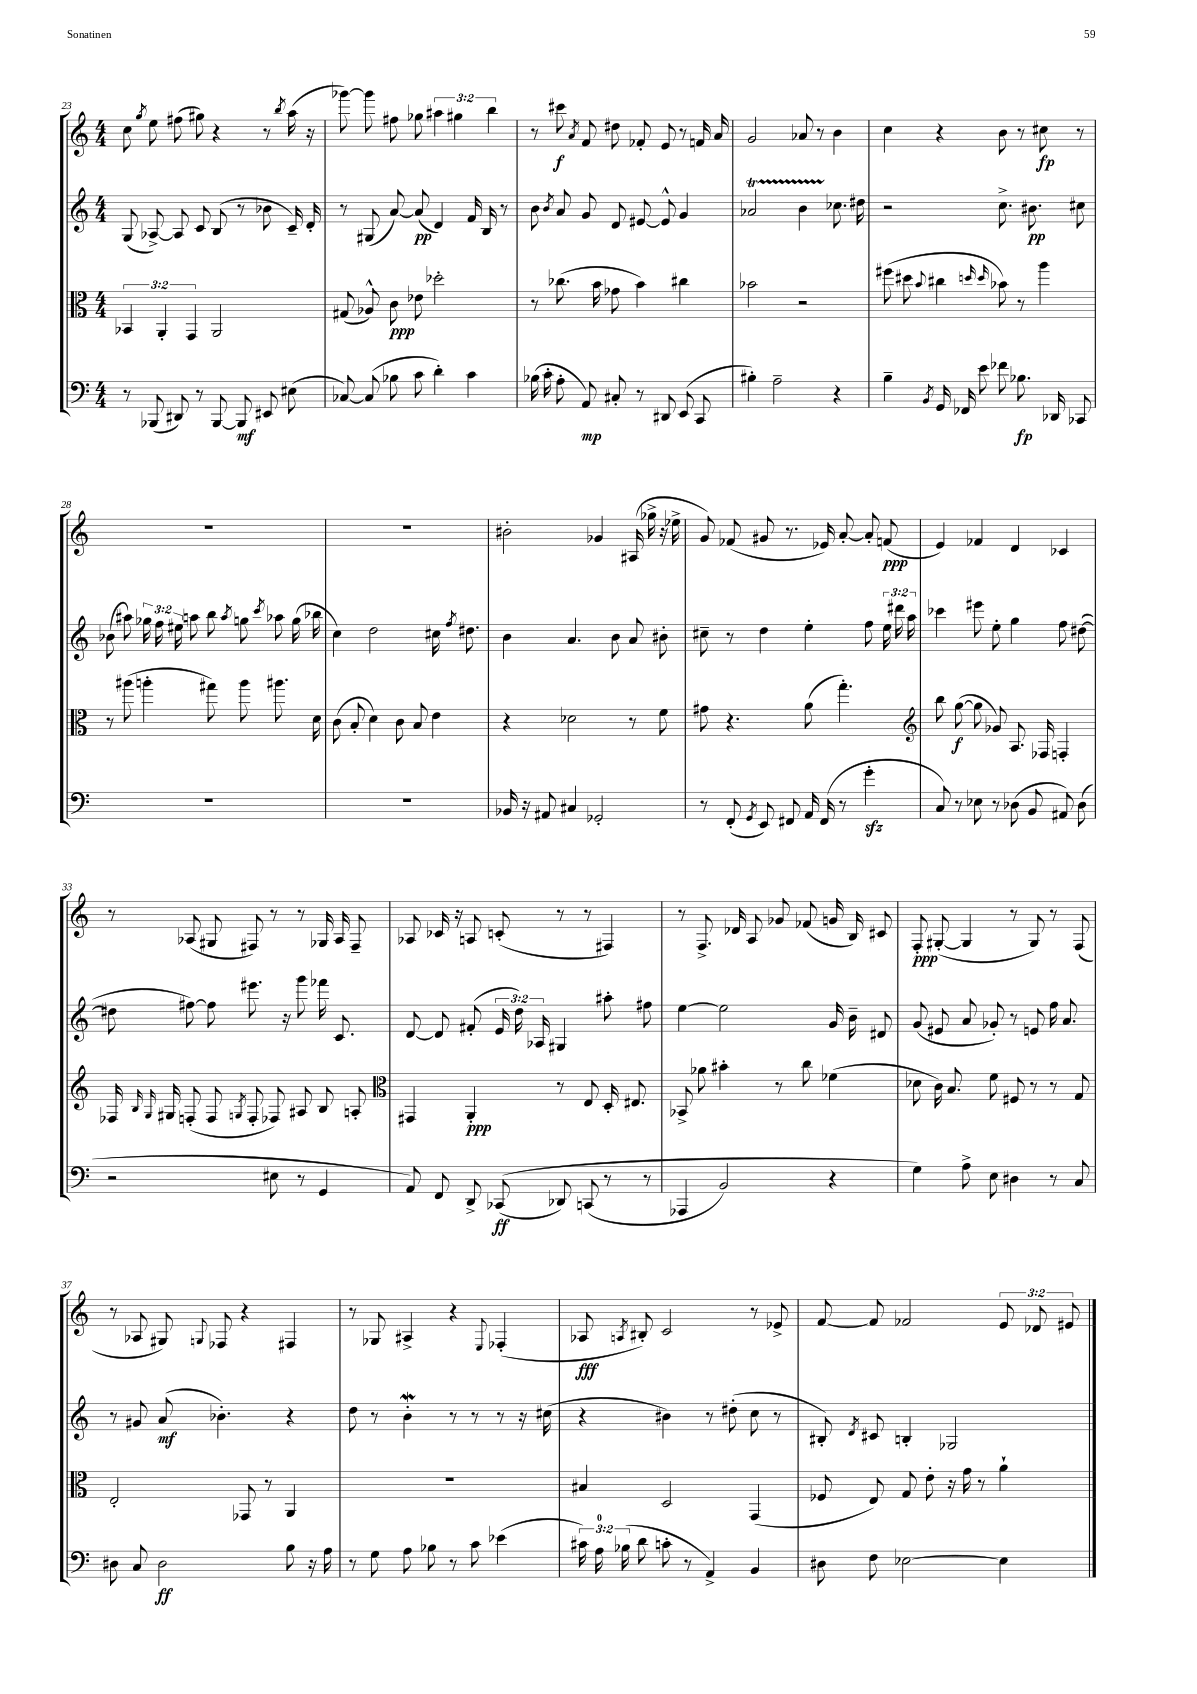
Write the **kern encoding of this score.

**kern	**kern	**kern	**kern
*staff4	*staff3	*staff2	*staff1
*clefF4	*clefC3	*clefG2	*clefG2
*k[]	*k[]	*k[]	*k[]
*M4/4	*M4/4	*M4/4	*M4/4
8r	6BB-	(8G	8cc
.	.	.	8qgg
(8BBB-	.	[8A-^)	8ee
.	6AA'	.	.
8DD#)	.	8A-]	(8ff#
.	6GG	.	.
8r	.	8c	8gg#)
[8BBB-	2AA	(8B	4r
8BBB-]	.	8r	.
8EE#	.	8b-	8r
.	.	.	8qbb
(8E#	.	16c~)	(16aa
.	.	16d'	16r
=	=	=	=
[8C-)	(8G#	8r	[8ggg-)
(8C-]	8A-^^)	(8G#	8ggg-]
8B-	8c	[8a)	8ff#
8c	8e-	(8a]	8gg-
4d')	2dd-'	4d)	6aa#
.	.	.	6gg#
4c	.	16f	.
.	.	16B	.
.	.	.	6bb
.	.	8r	.
=	=	=	=
(16B-	8r	8b	8r
16c'	.	.	.
.	.	8qb	.
8A'	(8.cc-	8a	8ccc#
.	.	.	8qa
8AA)	.	8g	8f
.	16b	.	.
8C#'	8g-	8d	8dd#
8r	4b)	[8e#	8f-'
8DD#	.	8e#^^]	8e
(8EE	4cc#	4g	8r
8CC	.	.	16f
.	.	.	16a
=	=	=	=
4B#')	2b-	2a-	2g
2A~	.	.	.
.	2r	4b	8a-
.	.	.	8r
4r	.	8.cc-	4b
.	.	16dd#	.
=	=	=	=
4B~	(8ff#	2r	4cc
.	8dd#	.	.
8qBB	8qqb	.	.
16GG	4cc#	.	4r
16FF-	.	.	.
8e	.	.	.
.	16qqdd	.	.
.	16qqdd	.	.
8f-	8b-)	8.cc^	8b
8.B-	8r	.	8r
.	.	8.b#	.
.	4aa	.	8cc#
16DD-	.	.	.
8CC-	.	8cc#	8r
=	=	=	=
1r	8r	(8b-	1r
.	(8aa#	8aa#)	.
.	4aa'	24gg-	.
.	.	24ff	.
.	.	24ee#	.
.	.	8aa	.
.	8gg#)	8bb	.
.	.	8qaa	.
.	8aa	8gg	.
.	.	8qccc	.
.	8.aa#	8aa-	.
.	.	(16gg	.
.	16d	16bb-	.
=	=	=	=
1r	(8c	4cc)	1r
.	8B'	.	.
.	4d)	2dd	.
.	8c	.	.
.	8B	.	.
.	4e	16cc#	.
.	.	8qff	.
.	.	8.dd#	.
=	=	=	=
16BB-	4r	4b	2b#'
16r	.	.	.
8AA#	.	.	.
4C#	2d-	4.a	.
2GG-'	.	.	4g-
.	.	8b	.
.	8r	8a	(16A#
.	.	.	16gg-^
.	8f	8b#'	16r
.	.	.	16ee-^
=	=	=	=
8r	8g#	8cc#~	8g)
(8FF'	4.r	8r	(8f-
8qGG	.	.	.
8EE)	.	4dd	8g#
8FF#	.	.	8.r
16AA	(8a	4ee'	.
(16FF#	.	.	16e-)
8r	4.gg')	.	[8a'
4g'	.	8ff	8a']
.	.	24ee	(8f
.	.	24ddd#	.
.	.	24aa	.
=	=	=	=
*	*clefG2	*	*
8C)	8bb	4ccc-	4e)
8r	([8gg	.	.
8E-	8gg]	8eee#	4f-
8r	8g-)	8ee'	.
(8D-	8.A	4gg	4d
8BB	.	.	.
.	16F-	.	.
8AA#)	4F'	8ff	4c-
(8D-	.	([8dd#	.
=	=	=	=
2r	16F-	8dd#]	8r
.	16qqB	.	.
.	16qqG	.	.
.	16G#	.	.
.	(8F'	[8ff#)	(8A-
.	8F	8ff#]	8G#
.	8qG	.	.
.	8F'	8.eee#	8F#)
8E#	8F-)	.	8r
.	.	16r	.
8r	8A#	8ggg	8r
4GG	8B	16fff-	16G-
.	.	8.c	16A-
.	8A'	.	8F#~
=	=	=	=
*	*clefC3	*	*
8AA)	4GG#	[8d	8A-
8FF	.	8d]	16c-
.	.	.	16r
8DD^	4AA'	(8f#'	8A
&((8CC-	.	24e	(8c'
.	.	24dd)	.
.	.	24A-	.
8DD-)	8r	4G#	8r
(8CC	8E	.	8r
8r	16D'	8aa#'	4F#)
.	8.E#	.	.
8r	.	8ff#	.
=	=	=	=
4AAA-	8BB-^	[4ee	8r
.	8a-	.	8.F^
2BB)	4b#'	2ee]	.
.	.	.	16d-
.	.	.	8A
.	8r	.	8g-
.	8cc	.	(8f-
4r	(4f-	16g	16g
.	.	16b~	16B)
.	.	8d#	8c#
=	=	=	=
4G&)	8d-	(8g	8F'
.	16c)	8e#	([8G#'
.	8.B	.	.
8A^	.	8a	4G#]
8E	8f	8g-')	.
4D#	8F#	8r	8r
.	8r	8e	8G#)
8r	8r	16ff	8r
.	.	8.a	.
8C	8G	.	(8F
=	=	=	=
8D#	2E'	8r	8r
8C	.	8g#	8A-
2D#	.	(8a	8G#)
.	.	.	8qqG
.	.	4.b-')	8F-
.	8GG-	.	4r
.	8r	.	.
8B	4AA	4r	4F#
16r	.	.	.
16A	.	.	.
=	=	=	=
8r	1r	8dd	8r
8G	.	8r	8G-
8A	.	4b'	4A#^
8B-	.	.	.
8r	.	8r	4r
8c	.	8r	.
.	.	.	8qqE
(4e-	.	8r	(4F-'
.	.	16r	.
.	.	(16cc#	.
=	=	=	=
24c#)	4B#	4r	8A-
24A	.	.	.
(24B-	.	.	.
.	.	.	8qA
8d	.	.	8B#')
8c'	2D	4b#)	2c
8r	.	.	.
4AA^)	.	8r	.
.	.	(8dd#'	.
4BB	(4GG	8cc	8r
.	.	8r	8e-^
=	=	=	=
8D#	8F-	8B#')	[8f
.	.	8qd	.
8F	8E)	8c#	8f]
[2E-	8G	4B'	2f-
.	8e'	.	.
.	16r	2G-	.
.	16g	.	.
.	8r	.	.
4E-]	4a`	.	12e
.	.	.	12d-
.	.	.	12e#
==	==	==	==
*-	*-	*-	*-
